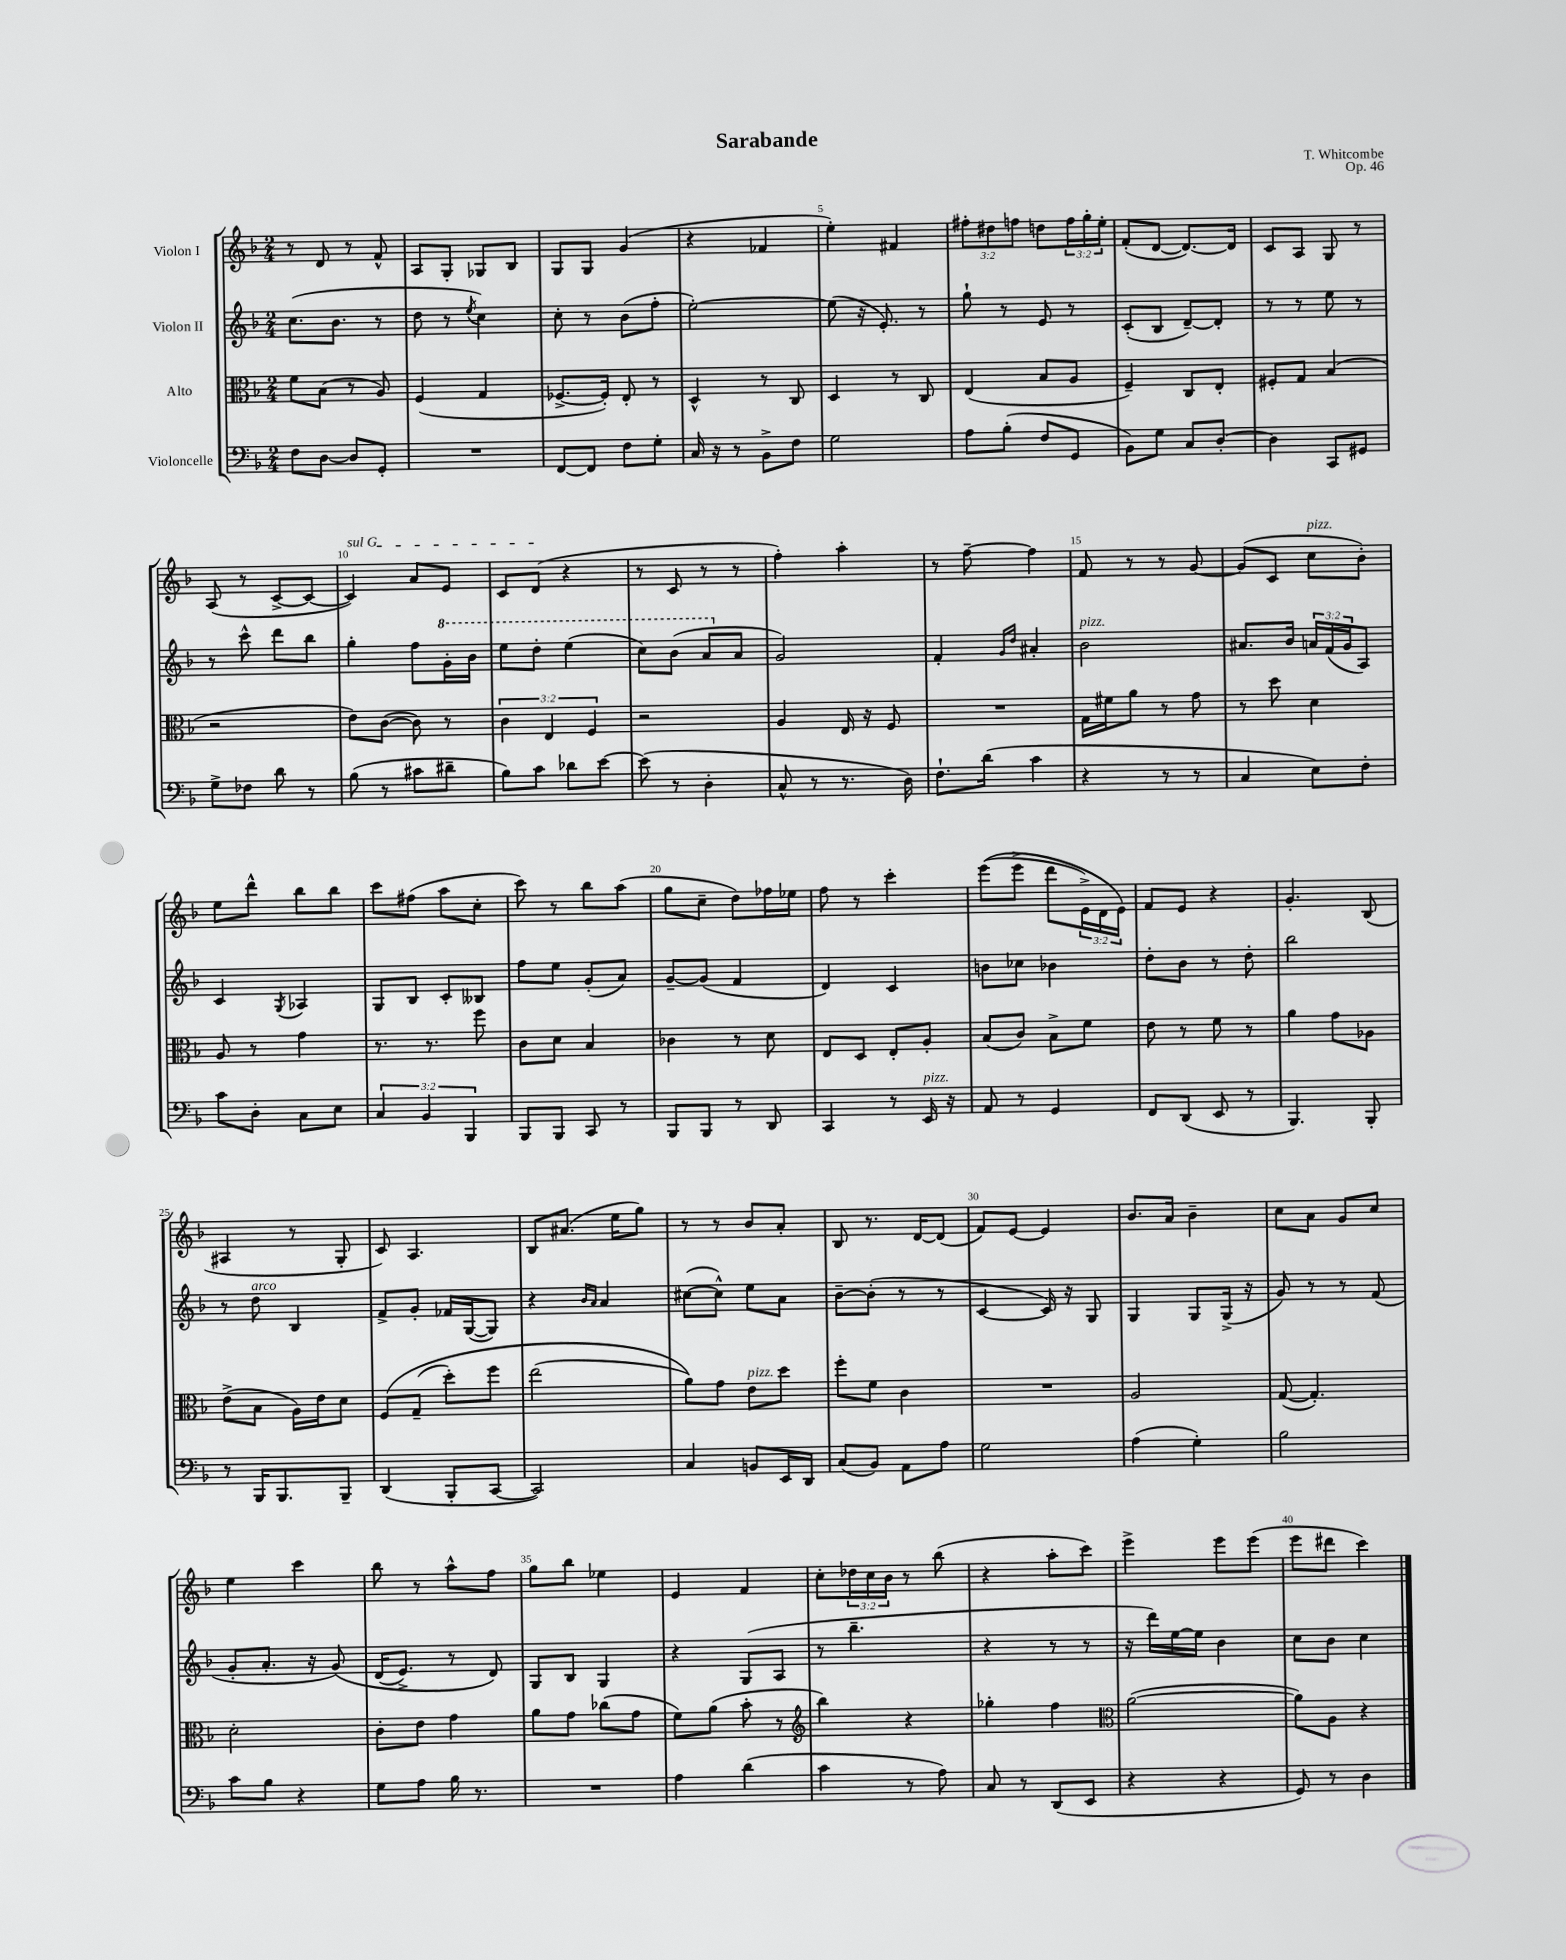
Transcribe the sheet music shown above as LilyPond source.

\header { title = "Sarabande" composer = "T. Whitcombe" opus = "Op. 46" }
<<
\new StaffGroup <<
\new Staff = "s0" \with { instrumentName = "Violon I" } {
    \clef treble \key f \major \numericTimeSignature \time 2/4 \override Staff.TupletNumber.text = #tuplet-number::calc-fraction-text
    r8 d'8 r8 f'8-^ |
    a8 g8-. ges8 bes8 |
    g8 g8 g'4( |
    r4 fes'4 |
    e''4-.) fis'4 |
    \tuplet 3/2 { fis''8-. dis''8 f''8 } d''8 \tuplet 3/2 { f''16 g''16-. e''16-. } |
    f'8-.( d'8~ d'8.~) d'16 |
    c'8 a8 g8 r8 |
    a8( r8 c'8~-> c'8~ |
    \once \override TextSpanner.bound-details.left.text = \markup { \italic "sul G" } c'4\startTextSpan) a'8 e'8 |
    c'8 d'8\stopTextSpan( r4 |
    r8 c'8 r8 r8 |
    f''4-.) a''4-. |
    r8 f''8~-- f''4 |
    f'8 r8 r8 g'8~ |
    g'8( c'8 c''8^\markup { \italic "pizz." } bes'8-.) |
    e''8 d'''8-^ bes''8 bes''8 |
    c'''8 fis''8( a''8 c''8-. |
    c'''8) r8 bes''8 a''8( |
    g''8 c''8-- d''8) fes''16 ees''16 |
    f''8 r8 c'''4-. |
    e'''8(\( e'''8-> d'''8 \tuplet 3/2 { e'16->) d'16 e'16\) } |
    f'8 e'8 r4 |
    g'4.-. bes8( |
    ais4 r8 g8-. |
    c'8) a4. |
    bes8 ais'8.( e''16 g''8) |
    r8 r8 bes'8 a'8-. |
    bes8 r8. d'16~ d'8( |
    f'8) e'8~ e'4 |
    bes'8. a'16 bes'4-- |
    c''8 a'8 g'8 c''8 |
    e''4 c'''4 |
    bes''8 r8 a''8-^ f''8 |
    g''8 bes''8 ees''4 |
    e'4 f'4 |
    c''8-. \tuplet 3/2 { des''16 c''16 bes'16 } r8 bes''8( |
    r4 a''8-. c'''8) |
    e'''4-> e'''8 e'''8( |
    e'''8 dis'''8 c'''4) \bar "|." |
}
\new Staff = "s1" \with { instrumentName = "Violon II" } {
    \clef treble \key f \major \numericTimeSignature \time 2/4 \override Staff.TupletNumber.text = #tuplet-number::calc-fraction-text
    c''8.( bes'8. r8 |
    d''8 r8 \acciaccatura { e''8 } c''4) |
    c''8-. r8 bes'8( f''8-. |
    e''2~-.) |
    e''8( r16 e'8.-.) r8 |
    g''8-! r8 e'8 r8 |
    c'8-.( bes8 d'8~--) d'8-. |
    r8 r8 e''8 r8 |
    r8 c'''8-^ d'''8 bes''8 |
    g''4-. f''8 \ottava #1 g''16-. bes''16 |
    e'''8 d'''8-. e'''4( |
    c'''8) bes''8( a''8 \ottava #0 a'8 |
    g'2) |
    f'4-. \grace { g'16 d''16 } ais'4-. |
    bes'2^\markup { \italic "pizz." } |
    ais'8. bes'16 \tuplet 3/2 { a'16 f'16( g'16 } a8) |
    c'4 \acciaccatura { g8 } aes4 |
    g8 bes8 c'8-. beses8 |
    f''8 e''8 g'8-.( a'8) |
    g'8~-- g'8( f'4 |
    d'4) c'4 |
    b'8 ces''8 bes'4 |
    d''8-. bes'8 r8 d''8-. |
    bes''2 |
    r8 d''8^\markup { \italic "arco" } bes4 |
    f'8-> g'8-. fes'16 g16~( g8) |
    r4 \grace { bes'16 a'16 } a'4 |
    cis''8~( cis''8-^) e''8 a'8 |
    bes'8~-- bes'8-.( r8 r8 |
    c'4~ c'16) r16 g8 |
    g4 g8 g16->( r16 |
    g'8) r8 r8 f'8( |
    g'8-. a'8.-. r16 g'8)\( |
    d'16( e'8.->) r8 d'8\) |
    g8 bes8 g4 |
    r4 g8( a8 |
    r8 bes''4.-- |
    r4 r8 r8 |
    r16 d'''16) e''16~ e''16 bes'4 |
    c''8 bes'8 c''4 \bar "|." |
}
\new Staff = "s2" \with { instrumentName = "Alto" } {
    \clef alto \key f \major \numericTimeSignature \time 2/4 \override Staff.TupletNumber.text = #tuplet-number::calc-fraction-text
    f'8 bes8( r8 a8) |
    f4( g4 |
    fes8.~-> fes16-.) e8-. r8 |
    d4-^ r8 c8 |
    d4 r8 c8 |
    e4( bes8 a8 |
    f4--) c8 e8-. |
    fis8-. g8 bes4( |
    r2 |
    e'8) c'8~( c'8) r8 |
    \tuplet 3/2 { c'4 e4 f4 } |
    r2 |
    a4 e16 r16 f8 |
    R2 |
    g16 fis'16 a'8 r8 g'8 |
    r8 d''8 d'4 |
    a8 r8 g'4 |
    r8. r8. f''8 |
    c'8 d'8 bes4 |
    ces'4 r8 d'8 |
    e8 d8 e8-. a8-. |
    bes8( c'8) bes8-> f'8 |
    e'8 r8 f'8 r8 |
    a'4 g'8 aes8 |
    e'8->( bes8 a16) e'16 d'8 |
    f8\( g8--( d''8-.) f''8 |
    e''2( |
    a'8)\) g'8 e'8^\markup { \italic "pizz." } d''8 |
    f''8-. f'8 c'4 |
    R2 |
    a2 |
    g8~( g4.-.) |
    d'2-. |
    c'8-. e'8 g'4 |
    a'8 g'8 ces''8( g'8 |
    f'8) a'8( bes'8-. r8 |
    \clef treble bes''4) r4 |
    ges''4-. f''4 |
    \clef alto a'2~( |
    a'8) a8 r4 \bar "|." |
}
\new Staff = "s3" \with { instrumentName = "Violoncelle" } {
    \clef bass \key f \major \numericTimeSignature \time 2/4 \override Staff.TupletNumber.text = #tuplet-number::calc-fraction-text
    f8 d8~ d8 g,8-. |
    R2 |
    f,8~ f,8 f8 g8-. |
    c16 r16 r8 bes,8-> f8 |
    g2 |
    a8 bes8-.( f8 g,8 |
    bes,8) g8 c8 d8~-. |
    d4 c,8 gis,8 |
    g8-> fes8 d'8 r8 |
    bes8( r8 cis'8 dis'8-- |
    bes8) c'8 des'8 e'8~ |
    e'8( r8 d4-. |
    c8-^ r8 r8. d16) |
    f8.-! d'16( c'4 |
    r4 r8 r8 |
    c4 e8) f8-. |
    c'8 d8-. c8 e8 |
    \tuplet 3/2 { c4 bes,4 bes,,4 } |
    bes,,8 bes,,8 c,8 r8 |
    bes,,8 bes,,8 r8 d,8 |
    c,4 r8 e,16^\markup { \italic "pizz." } r16 |
    a,8 r8 g,4 |
    f,8 d,8( e,8 r8 |
    bes,,4.) bes,,8-. |
    r8 bes,,16 bes,,8. bes,,8-- |
    d,4( bes,,8-. c,8~ |
    c,2) |
    c4 b,8 e,16 d,16 |
    c8( bes,8) a,8 a8 |
    g2 |
    a4( g4-.) |
    bes2 |
    c'8 bes8 r4 |
    g8 a8 bes16 r8. |
    R2 |
    a4 d'4( |
    c'4 r8 a8) |
    c8 r8 d,8( e,8 |
    r4 r4 |
    g,8) r8 d4 \bar "|." |
}
>>
>>
\layout { \context { \Score \override BarNumber.break-visibility = ##(#f #t #t) barNumberVisibility = #(every-nth-bar-number-visible 5) } }
